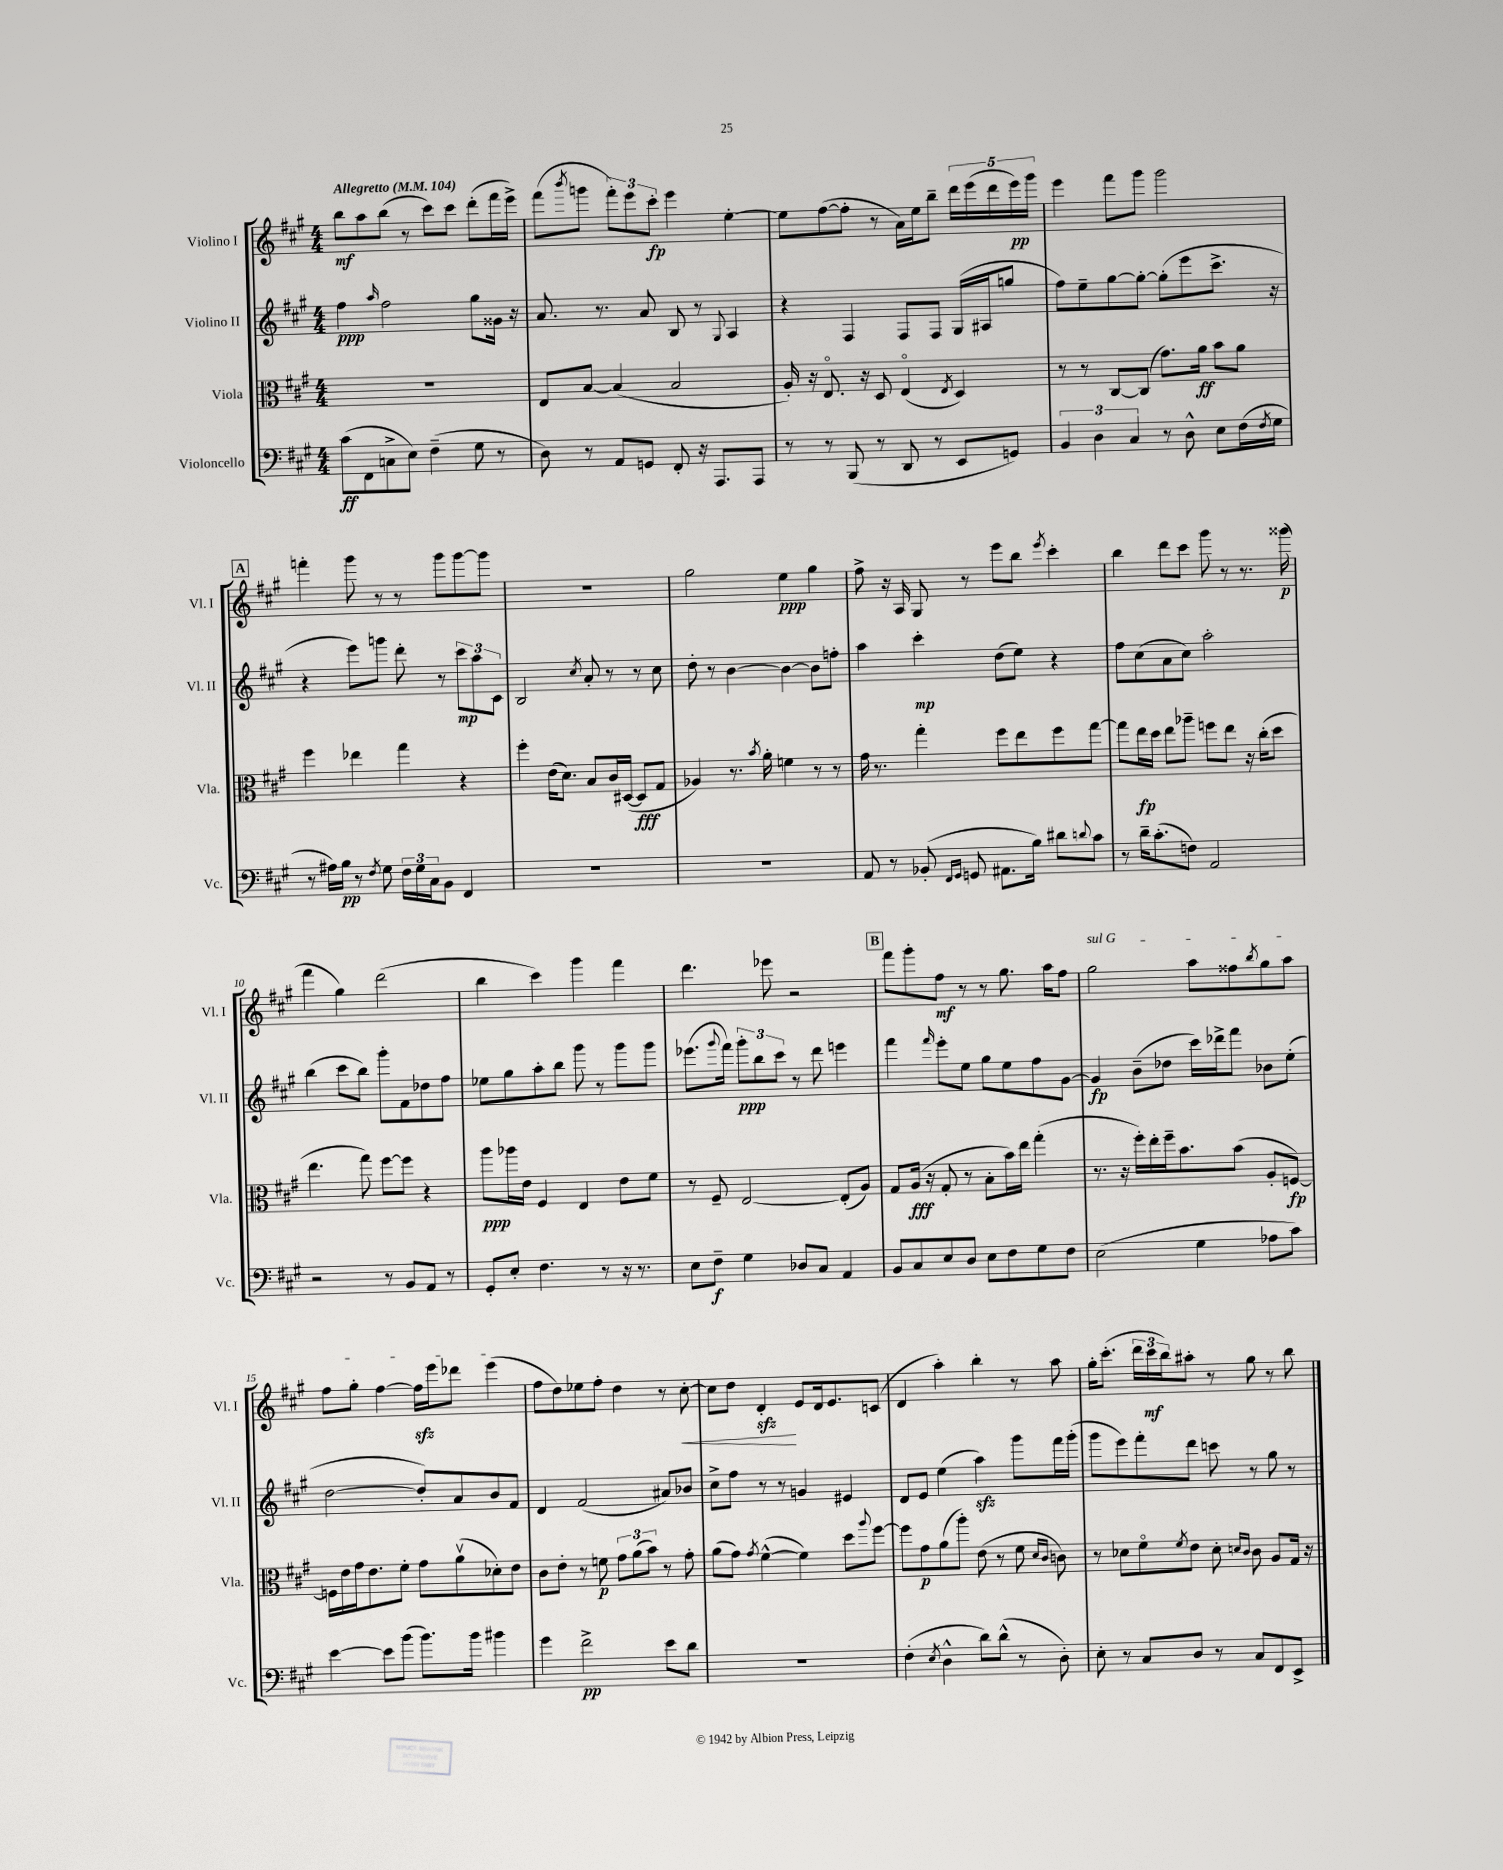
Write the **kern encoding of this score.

**kern	**dynam	**kern	**dynam	**kern	**dynam	**kern	**dynam
*part4	*part4	*part3	*part3	*part2	*part2	*part1	*part1
*staff4	*staff4	*staff3	*staff3	*staff2	*staff2	*staff1	*staff1
*I"Violoncello	*	*I"Viola	*	*I"Violino II	*	*I"Violino I	*
*I'Vc.	*	*I'Vla.	*	*I'Vl. II	*	*I'Vl. I	*
*clefF4	*	*clefC3	*	*clefG2	*	*clefG2	*
*k[f#c#g#]	*	*k[f#c#g#]	*	*k[f#c#g#]	*	*k[f#c#g#]	*
*M4/4	*	*M4/4	*	*M4/4	*	*M4/4	*
*MM104	*	*MM104	*	*MM104	*	*MM104	*
=1	=1	=1	=1	=1	=1	=1	=1
!	!	!	!	!	!	!LO:TX:a:B:t=Allegretto	!
(8c#\L	ff	1r	.	4ff#\	ppp	8bb\L	mf
8FF#\	.	.	.	.	.	8aa\	.
.	.	.	.	16qqaa/	.	.	.
8Cn^\	.	.	.	2ff#\	.	(8bb\J	.
8E\J)	.	.	.	.	.	8r	.
(4F#~\	.	.	.	.	.	8ccc#\L)	.
.	.	.	.	.	.	8ccc#\J	.
8G#\	.	.	.	8gg#\L	.	(8ddd'\L	.
8r	.	.	.	16g##X\Jk	.	16fff#\L	.
.	.	.	.	16r	.	16eee^\JJ)	.
=2	=2	=2	=2	=2	=2	=2	=2
8D\)	.	8E/L	.	8.a/	.	(8fff#\L	.
.	.	.	.	.	.	8qbbb/	.
8r	.	[8B/J	.	.	.	8gggn\J	.
.	.	.	.	8.r	.	.	.
8AA/L	.	(4B/]	.	.	.	12fff#'\L)	.
.	.	.	.	.	.	12eee\	.
8GGn/J	.	.	.	8a/	.	.	.
.	.	.	.	.	.	12ccc#'\J	fp
8FF#'/	.	2B/	.	8B/	.	4eee\	.
16r	.	.	.	8r	.	.	.
8.AAA/L	.	.	.	.	.	.	.
.	.	.	.	8qqG#/	.	.	.
.	.	.	.	4A/	.	[4ee'\	.
8AAA/J	.	.	.	.	.	.	.
=3	=3	=3	=3	=3	=3	=3	=3
8r	.	16A'/)	.	4r	.	8ee\L]	.
.	.	16r	.	.	.	.	.
8r	.	8.E/	.	.	.	([8ff#\	.
(8BBB/	.	.	.	4F#/	.	8ff#'\J]	.
.	.	16r	.	.	.	.	.
8r	.	8D/	.	.	.	8r	.
8DD/	.	(4E/	.	8F#/L	.	16a\LL)	.
.	.	.	.	.	.	16ee\J	.
8r	.	.	.	8F#/J	.	8bb~\J	.
.	.	8qE/	.	.	.	.	.
8EE/L	.	4D/)	.	(16G#/LL	.	20ddd\LL	.
.	.	.	.	.	.	(20eee\	.
.	.	.	.	16A#X/J	.	.	.
.	.	.	.	.	.	20ddd\	.
8GGn/J)	.	.	.	8ggn/J	.	.	.
.	.	.	.	.	.	20eee\)	pp
.	.	.	.	.	.	20ggg#\JJ	.
=4	=4	=4	=4	=4	=4	=4	=4
6BB/	.	8r	.	8ff#\L)	.	4eee\	.
.	.	8r	.	8ee~\	.	.	.
6D\	.	.	.	.	.	.	.
.	.	[8C#/L	.	[8gg#\	.	8fff#\L	.
6C#/	.	.	.	.	.	.	.
.	.	(8C#/J]	.	8gg#'\J_	.	8ggg#\J	.
8r	.	8.g#\L)	.	(8gg#'\L]	.	2ggg#\	.
8D^^\	.	.	.	8eee\	.	.	.
.	.	16a\Jk	ff	.	.	.	.
8E\L	.	8b\L	.	8.ccc#^\J	.	.	.
(16F#\L	.	8a\J	.	.	.	.	.
8qF#/	.	.	.	.	.	.	.
16G#\JJ	.	.	.	16r	.	.	.
!!LO:LB:g=z
!!LO:REH:place=s1:t=A
=5	=5	=5	=5	=5	=5	=5	=5
8r	.	4ff#\	.	4r	.	4fffn'\	.
16A#X\LL)	.	.	.	.	.	.	.
16B\JJ	pp	.	.	.	.	.	.
8r	.	4ee-X\	.	8eee\L)	.	8ggg#\	.
8qF#/	.	.	.	.	.	.	.
8G#\	.	.	.	8gggn\J	.	8r	.
24F#\LL	.	4gg#\	.	8ddd'\	.	8r	.
24G#\	.	.	.	.	.	.	.
24C#\J	.	.	.	.	.	.	.
8BB\J	.	.	.	8r	.	8ggg#\L	.
4FF#/	.	4r	.	12ccc#\L	mp	[8ggg#\	.
.	.	.	.	12aa\	.	.	.
.	.	.	.	.	.	8ggg#\J]	.
.	.	.	.	12c#\J	.	.	.
=6	=6	=6	=6	=6	=6	=6	=6
1r	.	4ff#'\	.	2B/	.	1r	.
.	.	(16e\KL	.	.	.	.	.
.	.	8.d\J)	.	.	.	.	.
.	.	.	.	8qcc#/	.	.	.
.	.	8B/L	.	8a'/	.	.	.
.	.	16c#/L	.	8r	.	.	.
.	.	([16D#X/JJ	.	.	.	.	.
.	.	8D#/L]	fff	8r	.	.	.
.	.	8G#/J	.	8cc#\	.	.	.
=7	=7	=7	=7	=7	=7	=7	=7
1r	.	4A-X/)	.	8dd'\	.	2gg#\	.
.	.	.	.	8r	.	.	.
.	.	8.r	.	[4b\	.	.	.
.	.	8qb/	.	.	.	.	.
.	.	16a'\	.	.	.	.	.
.	.	4fn\	.	4b\_	.	4ee\	ppp
.	.	8r	.	8b\L]	.	4gg#\	.
.	.	8r	.	8ffn'\J	.	.	.
=8	=8	=8	=8	=8	=8	=8	=8
8AA/	.	16g#\	.	4aa\	.	8ff#^\	.
.	.	8.r	.	.	.	.	.
8r	.	.	.	.	.	16r	.
.	.	.	.	.	.	16A/	.
(8BB-X'/	.	4gg#'\	.	4ccc#'\	mp	8G#/	.
16qqFF#/LL	.	.	.	.	.	.	.
16qqGG#/JJ	.	.	.	.	.	.	.
8GGn/	.	.	.	.	.	8r	.
8.AA#X\L	.	8ff#\L	.	(8dd\L	.	8eee\L	.
.	.	8ee\	.	8ee\J)	.	8bb\J	.
16B\Jk)	.	.	.	.	.	.	.
.	.	.	.	.	.	8qeee/	.
8d#X\L	.	8ff#\	.	4r	.	4ccc#'\	.
8qqdn/	.	.	.	.	.	.	.
8c#\J	.	[8gg#\J	.	.	.	.	.
=9	=9	=9	=9	=9	=9	=9	=9
8r	.	8gg#\L]	.	8ff#\L	.	4bb\	.
16d~\KL	.	16ee\L	fp	(8cc#\	.	.	.
(8.c#'\	.	16dd\JJ	.	.	.	.	.
.	.	8ee\L	.	8a\	.	8ddd\L	.
8Fn\J)	.	8aa-X~\J	.	8cc#\J)	.	8ccc#\J	.
2AA/	.	8ffn\L	.	2aa'\	.	8ggg#\	.
.	.	8ee\J	.	.	.	8r	.
.	.	16r	.	.	.	8.r	.
.	.	(16cc#'\KL	.	.	.	.	.
.	.	8dd\J	.	.	.	.	.
.	.	.	.	.	.	(16ggg##X\	p
!!LO:LB:g=z
=10	=10	=10	=10	=10	=10	=10	=10
2r	.	4.ee\	.	(4bb\	.	4fff#\	.
.	.	.	.	8ccc#\L	.	4gg#\)	.
.	.	8gg#\)	.	8bb\J)	.	.	.
8r	.	[8ff#\L	.	8ggg#'\L	.	(2ddd\	.
8BB/L	.	8ff#\J]	.	8f#\	.	.	.
8AA/J	.	4r	.	8dd-X\	.	.	.
8r	.	.	.	8ff#\J	.	.	.
=11	=11	=11	=11	=11	=11	=11	=11
8GG#'/L	.	8aa\L	ppp	8ee-X\L	.	4bb\	.
8E'/J	.	16aa-X\L	.	8gg#\	.	.	.
.	.	16e\JJ	.	.	.	.	.
4.F#\	.	4F#/	.	8aa'\	.	4ccc#\)	.
.	.	.	.	8bb\J	.	.	.
.	.	4E/	.	8ggg#\	.	4ggg#\	.
8r	.	.	.	8r	.	.	.
16r	.	8e\L	.	8ggg#\L	.	4fff#\	.
8.r	.	.	.	.	.	.	.
.	.	8f#\J	.	8ggg#\J	.	.	.
=12	=12	=12	=12	=12	=12	=12	=12
8E\L	.	8r	.	(8.eee-X\L	.	4.ddd\	.
8F#~\J	f	8F#~/	.	.	.	.	.
.	.	.	.	8qqggg#/	.	.	.
.	.	.	.	16fff#\Jk)	.	.	.
4G#\	.	[2E/	.	12ggg#'\L	ppp	.	.
.	.	.	.	12bb\	.	.	.
.	.	.	.	.	.	8eee-X\	.
.	.	.	.	12ccc#\J	.	.	.
8D-X/L	.	.	.	8r	.	2r	.
8C#/J	.	.	.	8ddd\	.	.	.
4AA/	.	(8E'/L]	.	4eeen\	.	.	.
.	.	8A/J)	.	.	.	.	.
!!LO:REH:place=s1:t=B
=13	=13	=13	=13	=13	=13	=13	=13
8BB/L	.	8G#/L	.	4fff#\	.	8fff#\L	.
8C#/	.	(16A/Jk	fff	.	.	8ggg#'\	.
.	.	16r	.	.	.	.	.
.	.	.	.	16qqfff#/	.	.	.
8E/	.	8G#'/	.	8eee'\L	.	8ff#\J	mf
8D/J	.	8r	.	8ee\J	.	8r	.
8E\L	.	8B'\L	.	8gg#\L	.	8r	.
8F#\	.	16b\L)	.	8ee\	.	8.gg#\	.
.	.	16ee\JJ	.	.	.	.	.
8G#\	.	(4gg#'\	.	8ff#\	.	.	.
.	.	.	.	.	.	16aa\KL	.
8F#\J	.	.	.	[8g#\J	.	8ff#\J	.
=14	=14	=14	=14	=14	=14	=14	=14
!	!	!	!	!	!	!LO:TX:a:i:t=sul G	!
(2E\	.	8.r	.	4g#/]	fp	2gg#\	.
.	.	16r	.	.	.	.	.
.	.	16ff#'\LL)	.	(8b~\L	.	.	.
.	.	16ee'\	.	.	.	.	.
.	.	16ff#~\J	.	8dd-X\J	.	.	.
.	.	8.b\	.	.	.	.	.
4G#\	.	.	.	16ccc#\LL)	.	8aa\L	.
.	.	.	.	16ddd-X^\J	.	.	.
.	.	(8b\J	.	8fff#\J	.	8ff##X\	.
.	.	.	.	.	.	8qbb/	.
8A-X\L	.	8A'/L	.	8b-X\L	.	8gg#\	.
8c#\J)	.	[8Fn/J)	fp	(8ee'\J	.	8aa\J	.
!!LO:LB:g=z
=15	=15	=15	=15	=15	=15	=15	=15
[4e\	.	16Fn\LL]	.	[2dd\	.	8ff#\L	.
.	.	16e\	.	.	.	.	.
.	.	16g#\J	.	.	.	8gg#'\J	.
.	.	8.e\	.	.	.	.	.
8e\L]	.	.	.	.	.	[4ff#\	.
(8b\J	.	8f#'\J	.	.	.	.	.
8.b\L)	.	8g#\L	.	8dd'/L])	.	16ff#zz\LL]	.
.	.	.	.	.	.	16eee\J	.
.	.	(8av\	.	8a/	.	8ddd-X\J	.
16b\Jk	.	.	.	.	.	.	.
4b#X\	.	8d-X'\)	.	8b/	.	(4eee\	.
.	.	8e\J	.	8f#/J	.	.	.
=16	=16	=16	=16	=16	=16	=16	=16
4g#\	.	8c#\L	.	4d/	.	8ff#\L	.
.	.	8e'\J	.	.	.	8dd\)	.
2f#^\	pp	8r	.	(2f#/	.	8ee-X\	.
.	.	8fn\	p	.	.	8ff#'\J	.
.	.	12g#\L	.	.	.	4dd\	.
.	.	(12a\	.	.	.	.	.
.	.	12b\J)	.	.	.	.	.
8e\L	.	8r	.	8a#X/L)	.	8r	.
!	!	!	!	!	!	!	!LO:HP:b
8d\J	.	8g#'\	.	8b-X/J	.	[8cc#'\	<
=17	=17	=17	=17	=17	=17	=17	=17
1r	.	(8a\L	.	8cc#^\L	.	8cc#\L]	.
.	.	8g#\J)	.	8ff#\J	.	8dd\J	.
.	.	8qg#/	.	.	.	.	.
.	.	([4f#^^\	.	8r	.	4dzz'/	.
.	.	.	.	8r	.	.	.
.	.	4f#\])	.	4gn/	.	8e/L	[
.	.	.	.	.	.	16d/k	.
.	.	.	.	.	.	8.e/	.
.	.	8dd\L	.	4e#X/	.	.	.
.	.	8qqaa/	.	.	.	.	.
.	.	[8ff#\J	.	.	.	(8cn/J	.
=18	=18	=18	=18	=18	=18	=18	=18
(4F#'\	.	8ff#\L]	.	8d/L	.	4d/	.
.	.	8g#\	p	8e/J	.	.	.
8qE/	.	.	.	.	.	.	.
4D^^\	.	(8a\	.	(4ee\	.	4aa'\)	.
.	.	8aa'\J)	.	.	.	.	.
8d\L)	.	(8e\	.	4aazz\)	.	4bb'\	.
(8d^^\J	.	8r	.	.	.	.	.
8r	.	8f#\	.	8ggg#\L	.	8r	.
.	.	16qqd/LL	.	.	.	.	.
.	.	16qqc#/JJ	.	.	.	.	.
8D'\)	.	8cn\)	.	16fff#\L	.	8aa\	.
.	.	.	.	(16ggg#'\JJ	.	.	.
=19	=19	=19	=19	=19	=19	=19	=19
8E'\	.	8r	.	8ggg#\L	.	16gg#'\KL	.
.	.	.	.	.	.	(8.ccc#'\J	.
8r	.	8d-X\L	.	8eee\)	.	.	.
8C#/L	.	8f#\	.	8fff#'\	.	24ddd\LL	.
.	.	.	.	.	.	24ccc#\	mf
.	.	.	.	.	.	24bb\J)	.
.	.	8qf#/	.	.	.	.	.
8D/J	.	8e\J	.	8ddd\J	.	8aa#X'\J	.
8r	.	8d-'\	.	8cccn\	.	8r	.
.	.	16qqdn/LL	.	.	.	.	.
.	.	16qqc#/JJ	.	.	.	.	.
8C#/L	.	8c#\	.	8r	.	8gg#\	.
8FF#/	.	8A/L	.	8gg#\	.	8r	.
8EE^/J	.	16G#/Jk	.	8r	.	8bb\	.
.	.	16r	.	.	.	.	.
==	==	==	==	==	==	==	==
*-	*-	*-	*-	*-	*-	*-	*-
